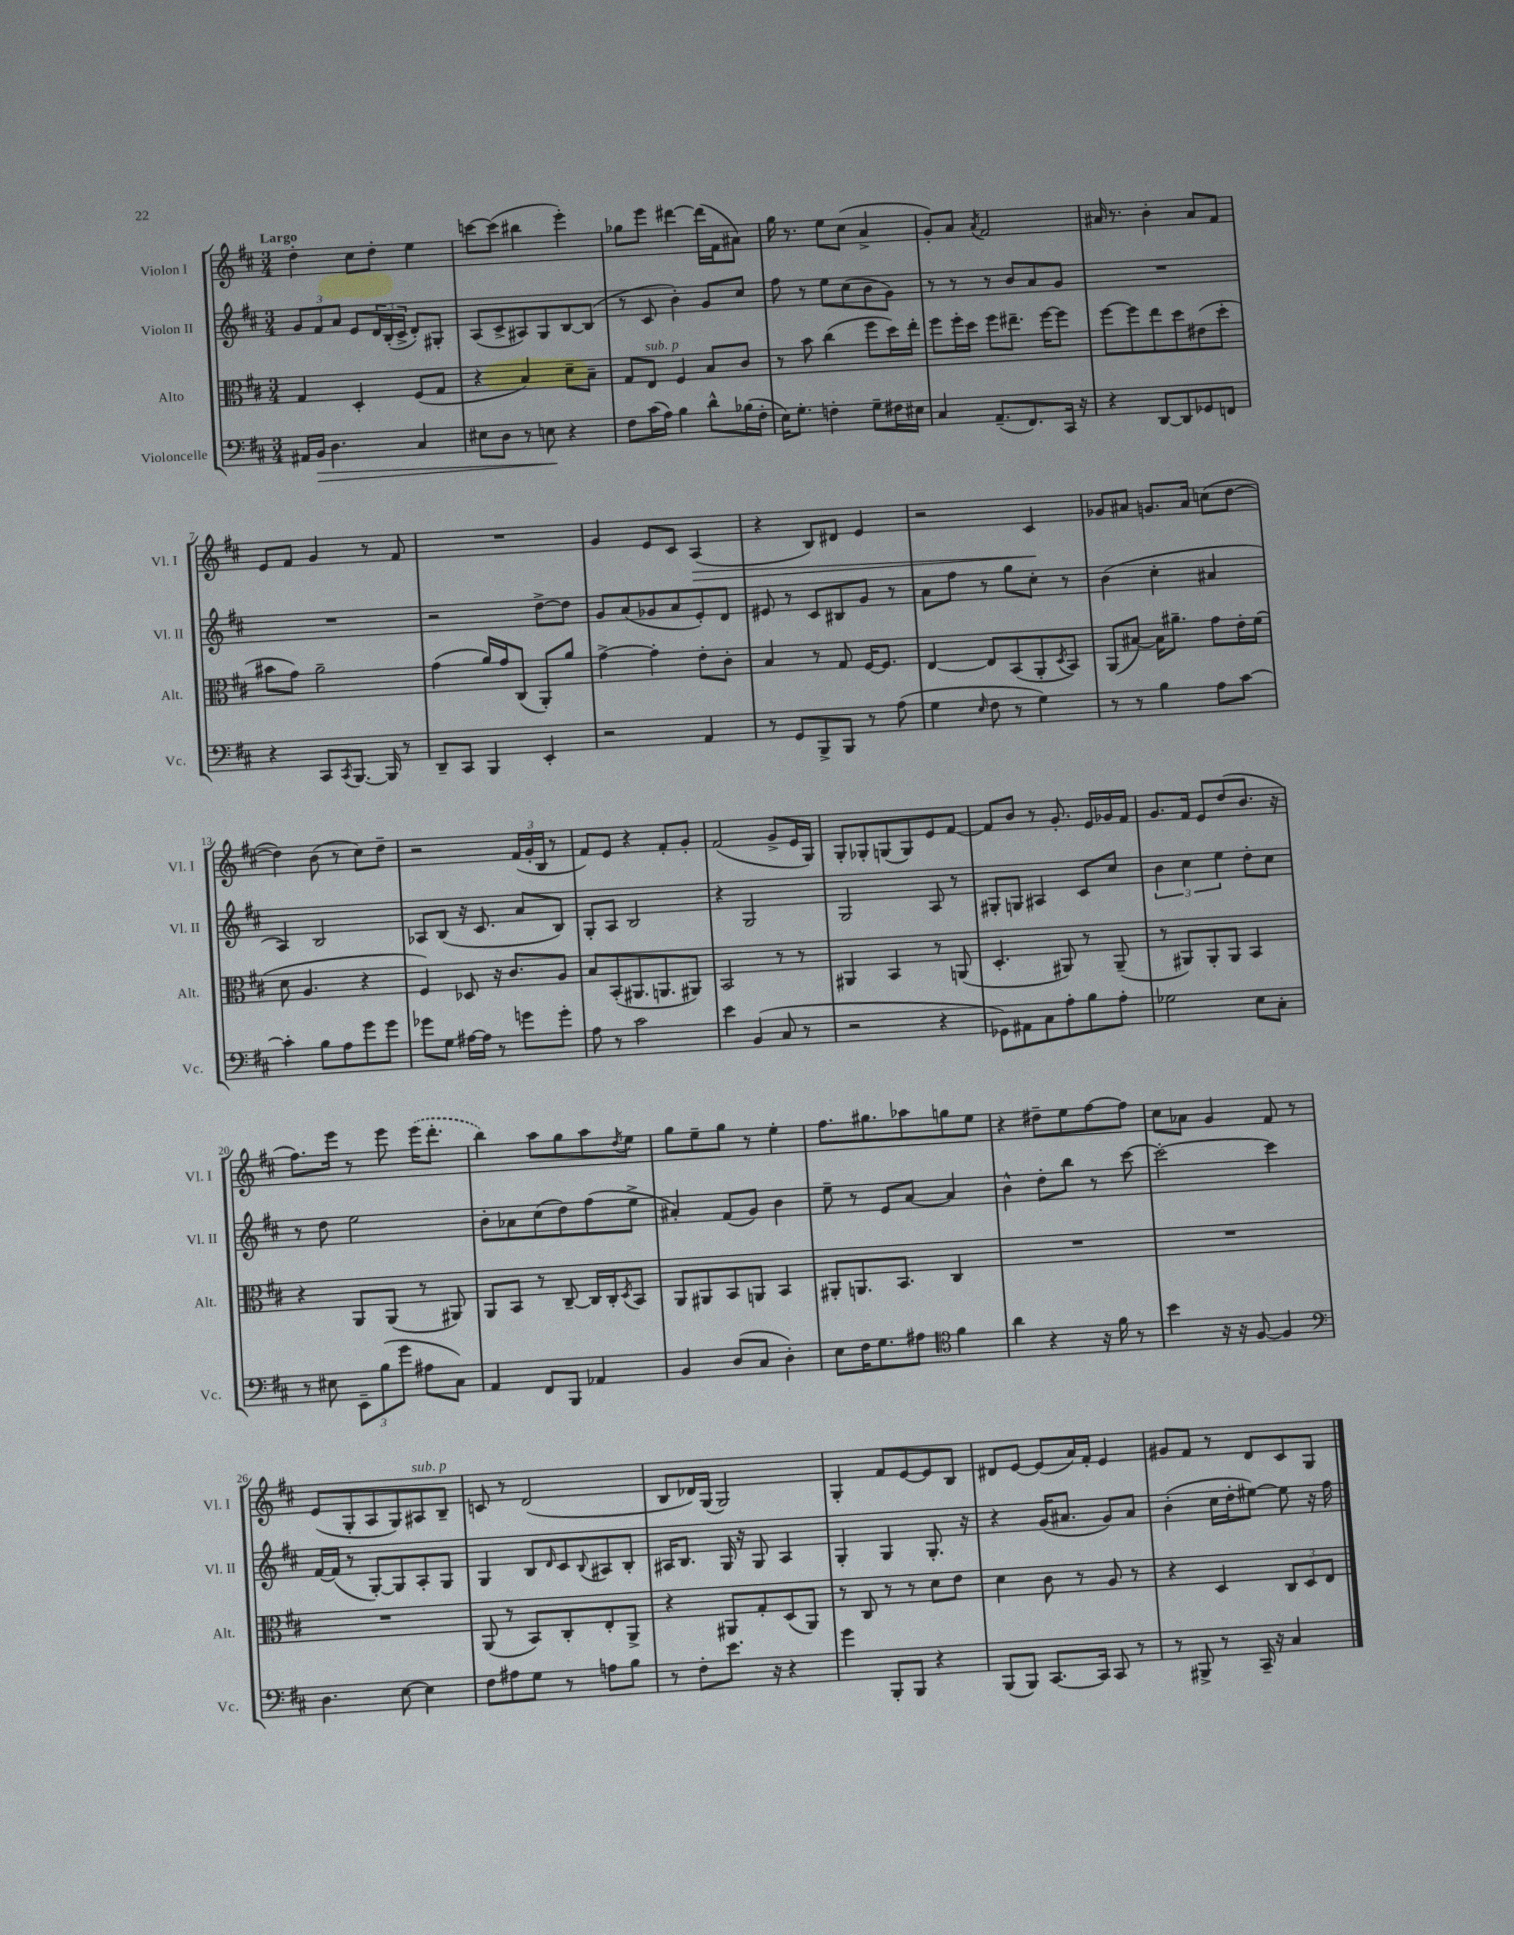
<<
\new StaffGroup <<
\new Staff = "s0" \with { instrumentName = "Violon I" shortInstrumentName = "Vl. I" } {
    \clef treble \key d \major \numericTimeSignature \time 3/4 \tempo "Largo"
    d''4-. cis''8 d''8-. e''4 |
    c'''8~ c'''8( bis''4 e'''4-.) |
    ges''8 e'''8 dis'''4~ dis'''16( fis'16 ais'8) |
    g''16 r8. e''8 cis''8( a'4-> |
    g'8-.) a'8 \acciaccatura { a'8 } fis'2 |
    ais'16 r8. b'4-. ais'8 fis'8 |
    e'8 fis'8 g'4 r8 fis'8 |
    R2. |
    g'4 e'8 cis'8 a4\>( |
    r4 b8) dis'8 e'4 |
    r2 cis'4\! |
    ges'8 ais'8 g'8. ais'16 c''8( d''8~ |
    d''4) b'8( r8 cis''8) d''8-- |
    r2 \tuplet 3/2 { fis'16( g'16-. b16 } r8 |
    fis'8) e'8 r4 fis'8-. g'8-. |
    fis'2( g'8-> e'16 g16) |
    g8-. ges8-. g8( g8) e'8 fis'8~ |
    fis'8 b'8 r8 g'8.-. e'16 ges'16 fis'16 |
    g'8. fis'16 e'8 d''8( b'8. r16 |
    fis''8.) e'''16 r8 e'''8 \once \slurDashed e'''16( d'''8.-. |
    b''4) a''8 g''8 a''8 \acciaccatura { d''8 } e''8 |
    g''8 e''8-- g''8 r8 e''4-. |
    fis''8. gis''8. aes''8 g''8 e''8 |
    r4 dis''8-- e''8 fis''8~ fis''8 |
    cis''8 aes'8 g'4 fis'8 r8 |
    e'8( g8-. a8 g8) ais8^\markup { \italic "sub. p" } b8-- |
    c'8 r8 d'2( |
    b8 des'16) g16( g2) |
    g4-. fis'8 e'8~ e'8 b8 |
    dis'8 e'8~ e'8( a'16) fis'16-. e'4 |
    gis'8 fis'8 r8 d'8 cis'8 g8 \bar "|." |
}
\new Staff = "s1" \with { instrumentName = "Violon II" shortInstrumentName = "Vl. II" } {
    \clef treble \key d \major \numericTimeSignature \time 3/4
    \tuplet 3/2 { g'8 fis'8 a'8 } e'8 \tuplet 3/2 { d'16 b16-.( cis'16-> } d'8-.) gis8-. |
    a8( cis'8-> ais8) g8 b8~ b8( |
    r8 cis'8 b'4-.) g'8 cis''8 |
    fis''8 r8 e''8 cis''8( b'8 g'8) |
    r8 r8 r8 b'8 a'8 g'8 |
    R2. |
    R2. |
    r2 d''8~-> d''8 |
    g'8 a'8( ges'8 a'8 e'8-.) d'8 |
    eis'8 r8 cis'8 bis8 g'8 r8 |
    a'8 fis''8 r8 g''8 cis''8-. r8 |
    b'4( cis''4-. ais'4 |
    a4) b2 |
    aes8 b8( r16 cis'8. a'8 b8) |
    g8-. a8 b2 |
    r4 g2 |
    g2 a8 r8 |
    gis8-. g8 ais4 cis'8 cis''8 |
    \tuplet 3/2 { b'4 cis''4 e''4 } d''8-. cis''8 |
    r8 d''8 e''2 |
    b'8-. aes'8 cis''8( d''8) fis''8( e''8-> |
    ais'4-.) fis'8( g'8) b'4 |
    e''8-- r8 e'8 a'8~ a'4 |
    b'4-^ d''8-. b''8 r8 cis'''8~ |
    cis'''2~-. cis'''4 |
    fis'16~ fis'16( r8 g8~-.) g8 a8-. g8 |
    g4 b8 \grace { d'16 } cis'8 \appoggiatura { b8 } ais8 b8-. |
    ais16 b8. g16 r16 g8 ais4 |
    g4-. g4 g8.-. r16 |
    r4 g'16( ais'8. g'8) ais'8 |
    b'4-.( cis''16 d''16-. eis''8~) eis''8 r16 fis''16 \bar "|." |
}
\new Staff = "s2" \with { instrumentName = "Alto" shortInstrumentName = "Alt." } {
    \clef alto \key d \major \numericTimeSignature \time 3/4
    g4 d4-. fis8( g8 |
    r4 b4) d'8-- b8-- |
    g8 e8^\markup { \italic "sub. p" } fis4 b8 cis'8 |
    r8 b'8 cis''4( fis''8 d''16) e''16-. |
    fis''8 fis''16-. d''16 fis''8 eis''8.-- fis''16~ fis''8 |
    fis''8~ fis''8 e''8 d''8 eis'8( d''8-. |
    bis'8 g'8) a'2-- |
    g'4( a'16) g'16 cis8( a,8-.) a'8 |
    g'4~-> g'4-. e'8-. cis'8-. |
    b4 r8 g8 fis16~ fis8. |
    e4~ e8 b,8( a,8-. \acciaccatura { d8 } b,8) |
    a,8( bis8~) bis16 ais'8.-- g'8 e'16-. fis'16( |
    d'8 a4. r4 |
    fis4) des8 r16 cis'8. a8 |
    b8 b,8-.( ais,8. a,8. ais,8) |
    b,2 r8 r8 |
    ais,4 b,4 r8 a,8( |
    d4.-. ais,8) r8 ais,8--( |
    r8 ais,8) ais,8-. ais,8 b,4 |
    r4 a,8 a,8( r8 ais,8) |
    a,8 b,8 r8 cis8~-- cis16 cis16-. \acciaccatura { d8 } b,8 |
    a,8 ais,8 b,8 a,8 b,4 |
    ais,8-. a,8. b,8. cis4 |
    R2. |
    R2. |
    R2. |
    a,8( r8 b,8) cis8-. e8-. a,8-> |
    r4 ais,8 g8-. d8( ais,8) |
    r8 cis8 r8 r8 d'8 e'8 |
    d'4 cis'8 r8 a8 r8 |
    r4 d4 \tuplet 3/2 { cis8 d8 e8 } \bar "|." |
}
\new Staff = "s3" \with { instrumentName = "Violoncelle" shortInstrumentName = "Vc." } {
    \clef bass \key d \major \numericTimeSignature \time 3/4
    ais,16 b,16\> d4. cis4 |
    eis8 d8 r8 e8\! r4 |
    fis8 cis'16( a16) b4 d'8-^ bes16( fis16-. |
    e16) g8.-. f4-. g8-- fis16 eis16 |
    cis4 a,8.--( fis,8.) cis,16 r16 |
    r4 d,8~ d,8 ges,8 f,8 |
    r4 cis,8 \acciaccatura { cis,8 } b,,8.~ b,,16 r8 |
    d,8-- cis,8 b,,4 e,4-. |
    r2 a,4 |
    r8 g,8 b,,8-> b,,8 r8 a8( |
    g4 \grace { e16 } fis8 r8 g4) |
    r8 r8 b4 a8 cis'8~ |
    cis'4-. b8 a8 g'8 g'8 |
    ges'8 g8 ais16~ ais16 r8 g'8 g'8-. |
    a8 r8 cis'2 |
    e'4 b,4( cis8 r8 |
    r2 r4 |
    ges,8) ais,8 cis8 a8-. b8 a8-. |
    ges2 e8 cis8-. |
    r8 eis8 \tuplet 3/2 { e,8-- b8( g'8 } ais8 cis8) |
    a,4 fis,8 b,,8 aes,4 |
    b,4 d8( cis8 d4-.) |
    e8 fis16 g8. ais8 \clef tenor fis'4 |
    a'4 r4 r16 fis'16 r8 |
    b'4 r16 r16 fis8~ fis4 |
    \clef bass d4. e8~ e4 |
    fis8 ais8 g8 r8 a8 b8 |
    r8 fis8-. e'8. r16 r4 |
    g'4 b,,8-. b,,8 r4 |
    b,,8( b,,8) cis,8.~ cis,16 cis,8 r8 |
    r8 bis,,8-> r8 cis,16-- r16 cis4 \bar "|." |
}
>>
>>
